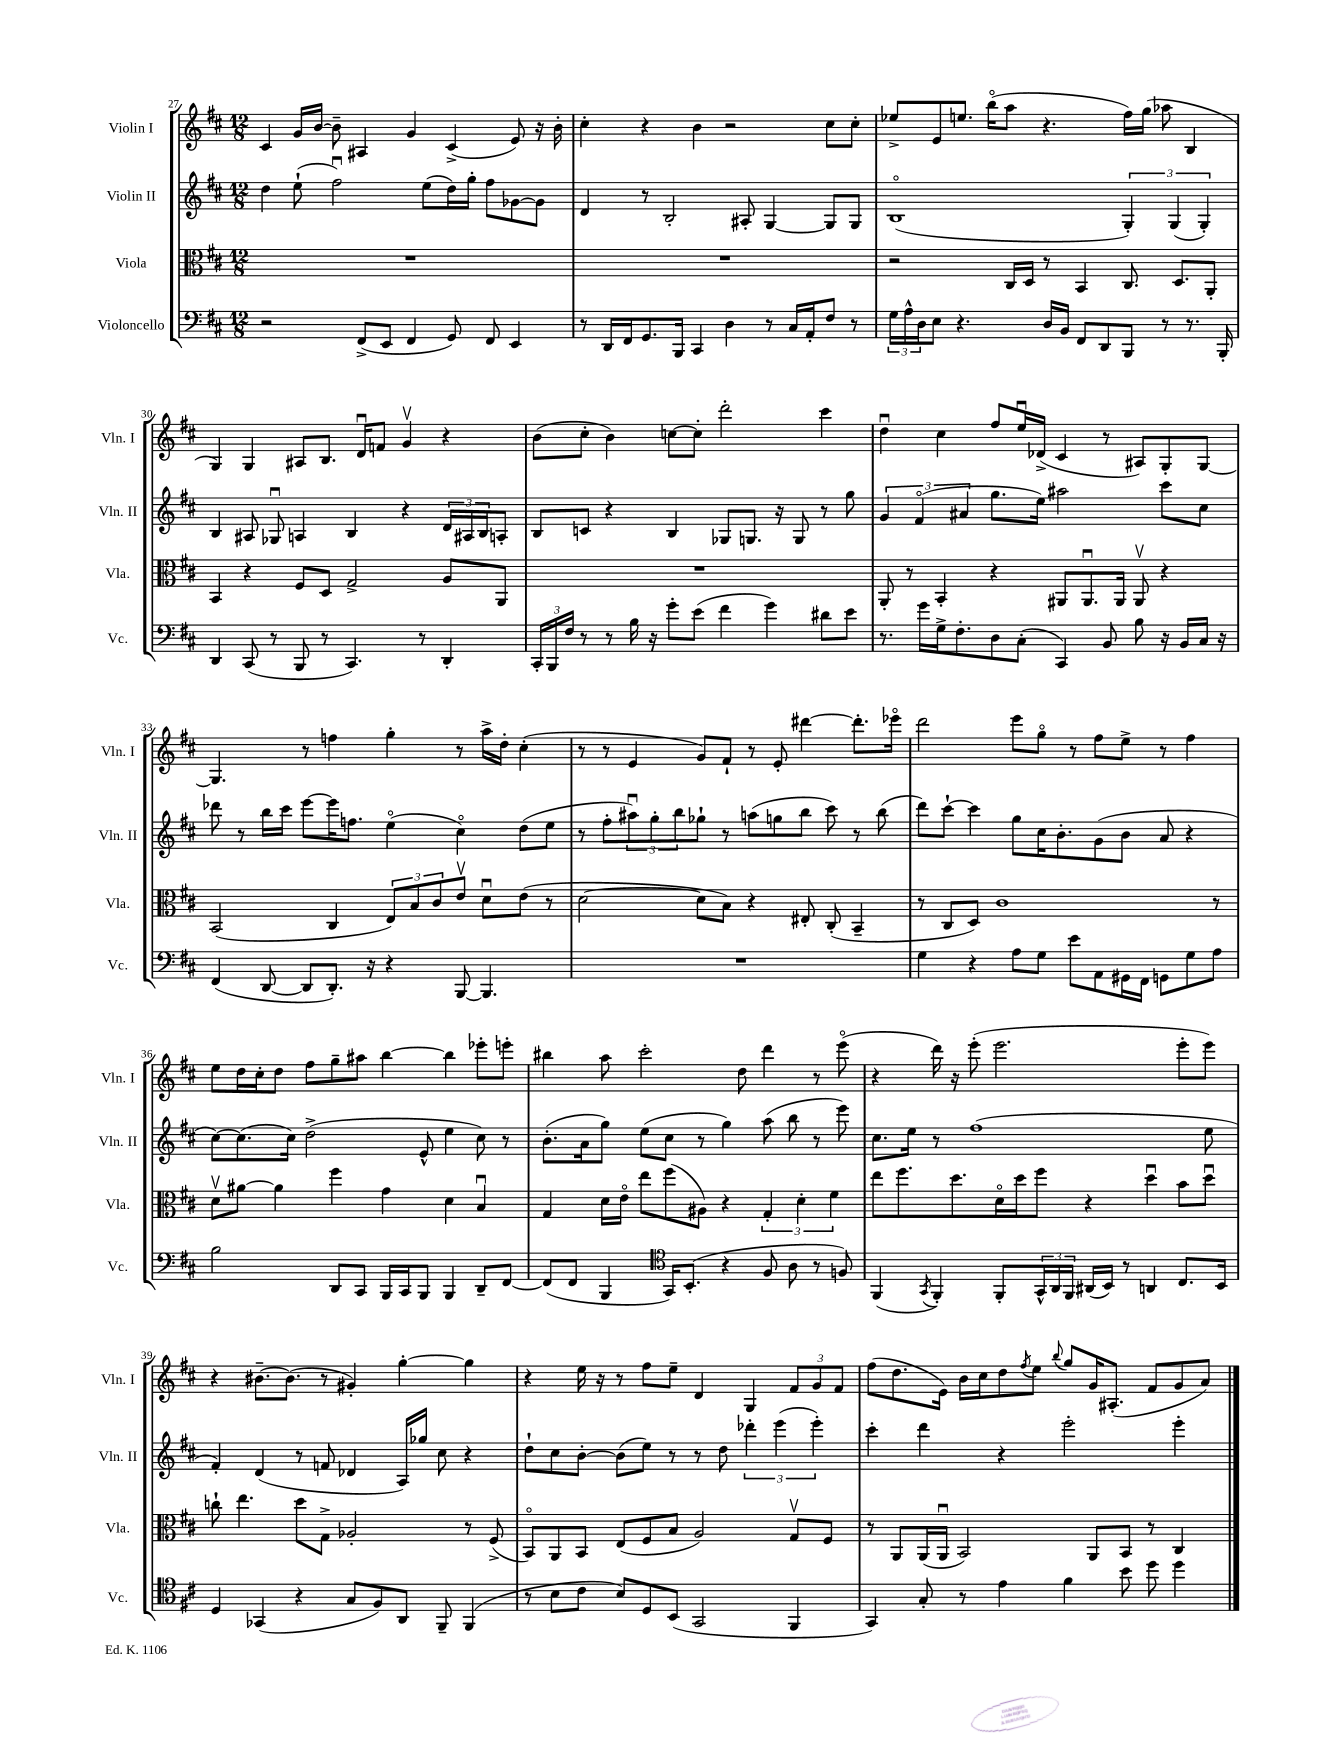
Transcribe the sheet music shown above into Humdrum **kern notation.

**kern	**kern	**kern	**kern
*staff4	*staff3	*staff2	*staff1
*clefF4	*clefC3	*clefG2	*clefG2
*k[f#c#]	*k[f#c#]	*k[f#c#]	*k[f#c#]
*M12/8	*M12/8	*M12/8	*M12/8
2r	1.r	4dd	4c#
.	.	(8ee`	16g
.	.	.	[16b
.	.	2ff#u)	8b~]
(8FF#^	.	.	4A#
8EE	.	.	.
4FF#	.	.	4g
.	.	(8ee	.
8GG)	.	16dd)	(4c#^
.	.	16gg'	.
8FF#	.	8ff#	.
4EE	.	[8g-	8e)
.	.	8g-]	16r
.	.	.	16b'
=	=	=	=
8r	1.r	4d	4cc#'
16DD	.	.	.
16FF#	.	.	.
8.GG	.	8r	4r
.	.	2B'	.
16BBB	.	.	.
4CC#	.	.	4b
4D	.	.	2r
.	.	8A#'	.
8r	.	[4G	.
16C#	.	.	.
16AA'	.	.	.
8F#	.	8G]	8cc#
8r	.	8G	8cc#'
=	=	=	=
24G	2r	(1Bo	8ee-^
24A^^	.	.	.
24D	.	.	.
8E	.	.	8e
4.r	.	.	8.ee
.	.	.	(16bbo
.	16C#	.	8aa
.	16D	.	.
16D	8r	.	4.r
16BB	.	.	.
8FF#	4BB	.	.
8DD	.	.	.
8BBB	8.C#	6G')	16ff#)
.	.	.	(16gg
8r	.	.	8aa-
.	.	(6G	.
.	8.D	.	.
8.r	.	.	4B
.	.	6G')	.
.	8AA'	.	.
16BBB'	.	.	.
=	=	=	=
4DD	4BB	4B	4G)
(8CC#	4r	8A#	4G
8r	.	8G-u	.
8BBB	8F#	4A	8A#
8r	8D	.	8.B
4.CC#)	2G^	4B	.
.	.	.	16du
.	.	.	8f
.	.	4r	4gv
8r	.	.	.
4DD'	8A	24d	4r
.	.	24A#	.
.	.	24B	.
.	8AA	8A'	.
=	=	=	=
24CC#'	1.r	8B	(8b
24BBB	.	.	.
24F#	.	.	.
8r	.	8c	8cc#'
8r	.	4r	4b)
16B	.	.	.
16r	.	.	.
8g'	.	4B	[8cc
(8e	.	.	8cc']
4f#	.	8G-	2ddd'
.	.	8.G	.
4g)	.	.	.
.	.	16r	.
.	.	8G	.
8d#	.	8r	4ccc#
8e	.	8gg	.
=	=	=	=
8.r	8AA'	6g	4ddu
.	8r	.	.
.	.	(6f#o	.
16g	.	.	.
16G^	4BB'	.	4cc#
8.F#'	.	.	.
.	.	6a#	.
8D	4r	8.gg	8ff#
(8C#'	.	.	16eeu
.	.	16ee)	(16d-^
4CC#)	8AA#	2aa#	4c#
.	8.AA#u	.	.
8BB	.	.	8r
.	16AA#	.	.
8B	8AA#v	.	8A#)
16r	4r	8ccc#	8G'
16BB	.	.	.
16C#	.	8cc#	[8G
16r	.	.	.
=	=	=	=
(4FF#	(2BB	8ddd-	4.G]
.	.	8r	.
[8DD	.	16bb	.
.	.	16ccc#	.
8DD]	.	[8eee	8r
8.DD')	4C#	16eee]	4ff
.	.	8.ff	.
16r	.	.	.
4r	12E)	(4eeo	4gg'
.	12B	.	.
.	12c#	.	.
[8BBB	8ev	4cc#o)	8r
4.BBB]	8du	.	16aa^
.	.	.	16dd'
.	(8e	(8dd	(4cc#'
.	8r	8ee	.
=	=	=	=
1.r	[2d	8r	8r
.	.	8ff#'	8r
.	.	12aa#u)	4e
.	.	12gg'	.
.	.	12bb	.
.	8d]	8gg-`	8g)
.	8B)	8r	8f#`
.	4r	(8aa	8r
.	.	8gg	8e'
.	8E#'	8bb	[4ddd#
.	(8C#'	8ccc#)	.
.	4BB~	8r	8.ddd#']
.	.	(8bb	.
.	.	.	16eee-o
=	=	=	=
4G	8r	8ddd)	2ddd
.	8C#	[8ccc#`	.
4r	8D)	4ccc#]	.
.	1c#	.	.
8A	.	8gg	8eee
8G	.	16cc#	8ggo
.	.	8.b'	.
8e	.	.	8r
8AA	.	(8g	8ff#
16GG#	.	8b	8ee^
16FF#	.	.	.
8GG	.	8a	8r
8G	.	4r	4ff#
8A	8r	.	.
=	=	=	=
2B	8dv	[8cc#)	8ee
.	[8a#	(8.cc#]	16dd
.	.	.	16cc#'
.	4a#]	.	8dd
.	.	16cc#)	.
.	.	(2dd^	8ff#
8DD	4ff#	.	8gg~
8CC#	.	.	8aa#
16BBB	4g	.	[4bb
16CC#	.	.	.
8BBB	.	8e^^	.
4BBB	4d	4ee	4bb]
8DD~	4Bu	8cc#)	8eee-'
[8FF#	.	8r	8eee'
=	=	=	=
(8FF#]	4G	(8.b'	4bb#
8FF#	.	.	.
.	.	16a	.
4BBB	16d	8gg)	8aa
.	16eo	.	.
.	8ee	(8ee	2ccc#'
*clefC4	*	*	*
16GG)	(8ff#	8cc#	.
(8.BB'	.	.	.
.	8A#)	8r	.
4r	4r	4gg)	.
.	.	.	8dd
8F#	6G'	(8aa	4ddd
8A	.	8bb	.
.	6d'	.	.
8r	.	8r	8r
.	6f#	.	.
8F)	.	8eee)	(8eeeo
=	=	=	=
(4FF#	8ee	8.cc#	4r
.	8.ff#	.	.
.	.	16ee	.
8qGG	.	.	.
4FF#')	.	8r	16ddd)
.	8.dd	.	16r
.	.	(1ff#	(8eee'
8FF#'	16do	.	2.eee
.	16dd	.	.
24GG^^	8ff#	.	.
24AA	.	.	.
24FF#	.	.	.
(16AA#	4r	.	.
16BB)	.	.	.
8r	.	.	.
4AA	4ddu	.	.
8.C#	8b	.	8eee'
.	8ddu	8ee	8eee)
16BB	.	.	.
=	=	=	=
4D	8cc`	4f#')	4r
.	4.ee	.	.
(4GG-	.	(4d	[8.b#~
.	.	.	(8.b#]
4r	8dd	8r	.
.	8G^	8f	8r
8G	2A-'	4d-	4g#')
8F#)	.	.	.
8AA	.	16A)	[4gg'
.	.	16gg-	.
8FF#~	.	8cc#	.
(4FF#	8r	4r	4gg]
.	(8F#^	.	.
=	=	=	=
8r	8BBo)	8dd`	4r
8B	8AA	8cc#	.
8c#	8BB	[8b'	16ee
.	.	.	16r
8B)	(8E	(8b]	8r
8D	8F#	8ee)	8ff#
(8BB	8B	8r	8ee~
2GG	2A)	8r	4d
.	.	8dd	.
.	.	6ddd-'	4G
.	.	(6eee	.
4FF#	8Gv	.	12f#
.	.	6eee')	12g
.	8F#	.	.
.	.	.	12f#
=	=	=	=
4GG)	8r	4ccc#'	(8ff#
.	8AA	.	8.dd
8G'	(16AA	4ddd	.
.	16AAu	.	16e)
8r	2BB)	.	16b
.	.	.	16cc#
4e	.	4r	8dd
.	.	.	8qff#
.	.	.	8ee
.	.	.	8qqbb
4f#	.	2eee'	8gg
.	8AA	.	16g
.	.	.	(8.A#'
8b	8BB	.	.
8dd	8r	.	8f#
4dd	4C#	4eee'	8g
.	.	.	8a)
==	==	==	==
*-	*-	*-	*-
